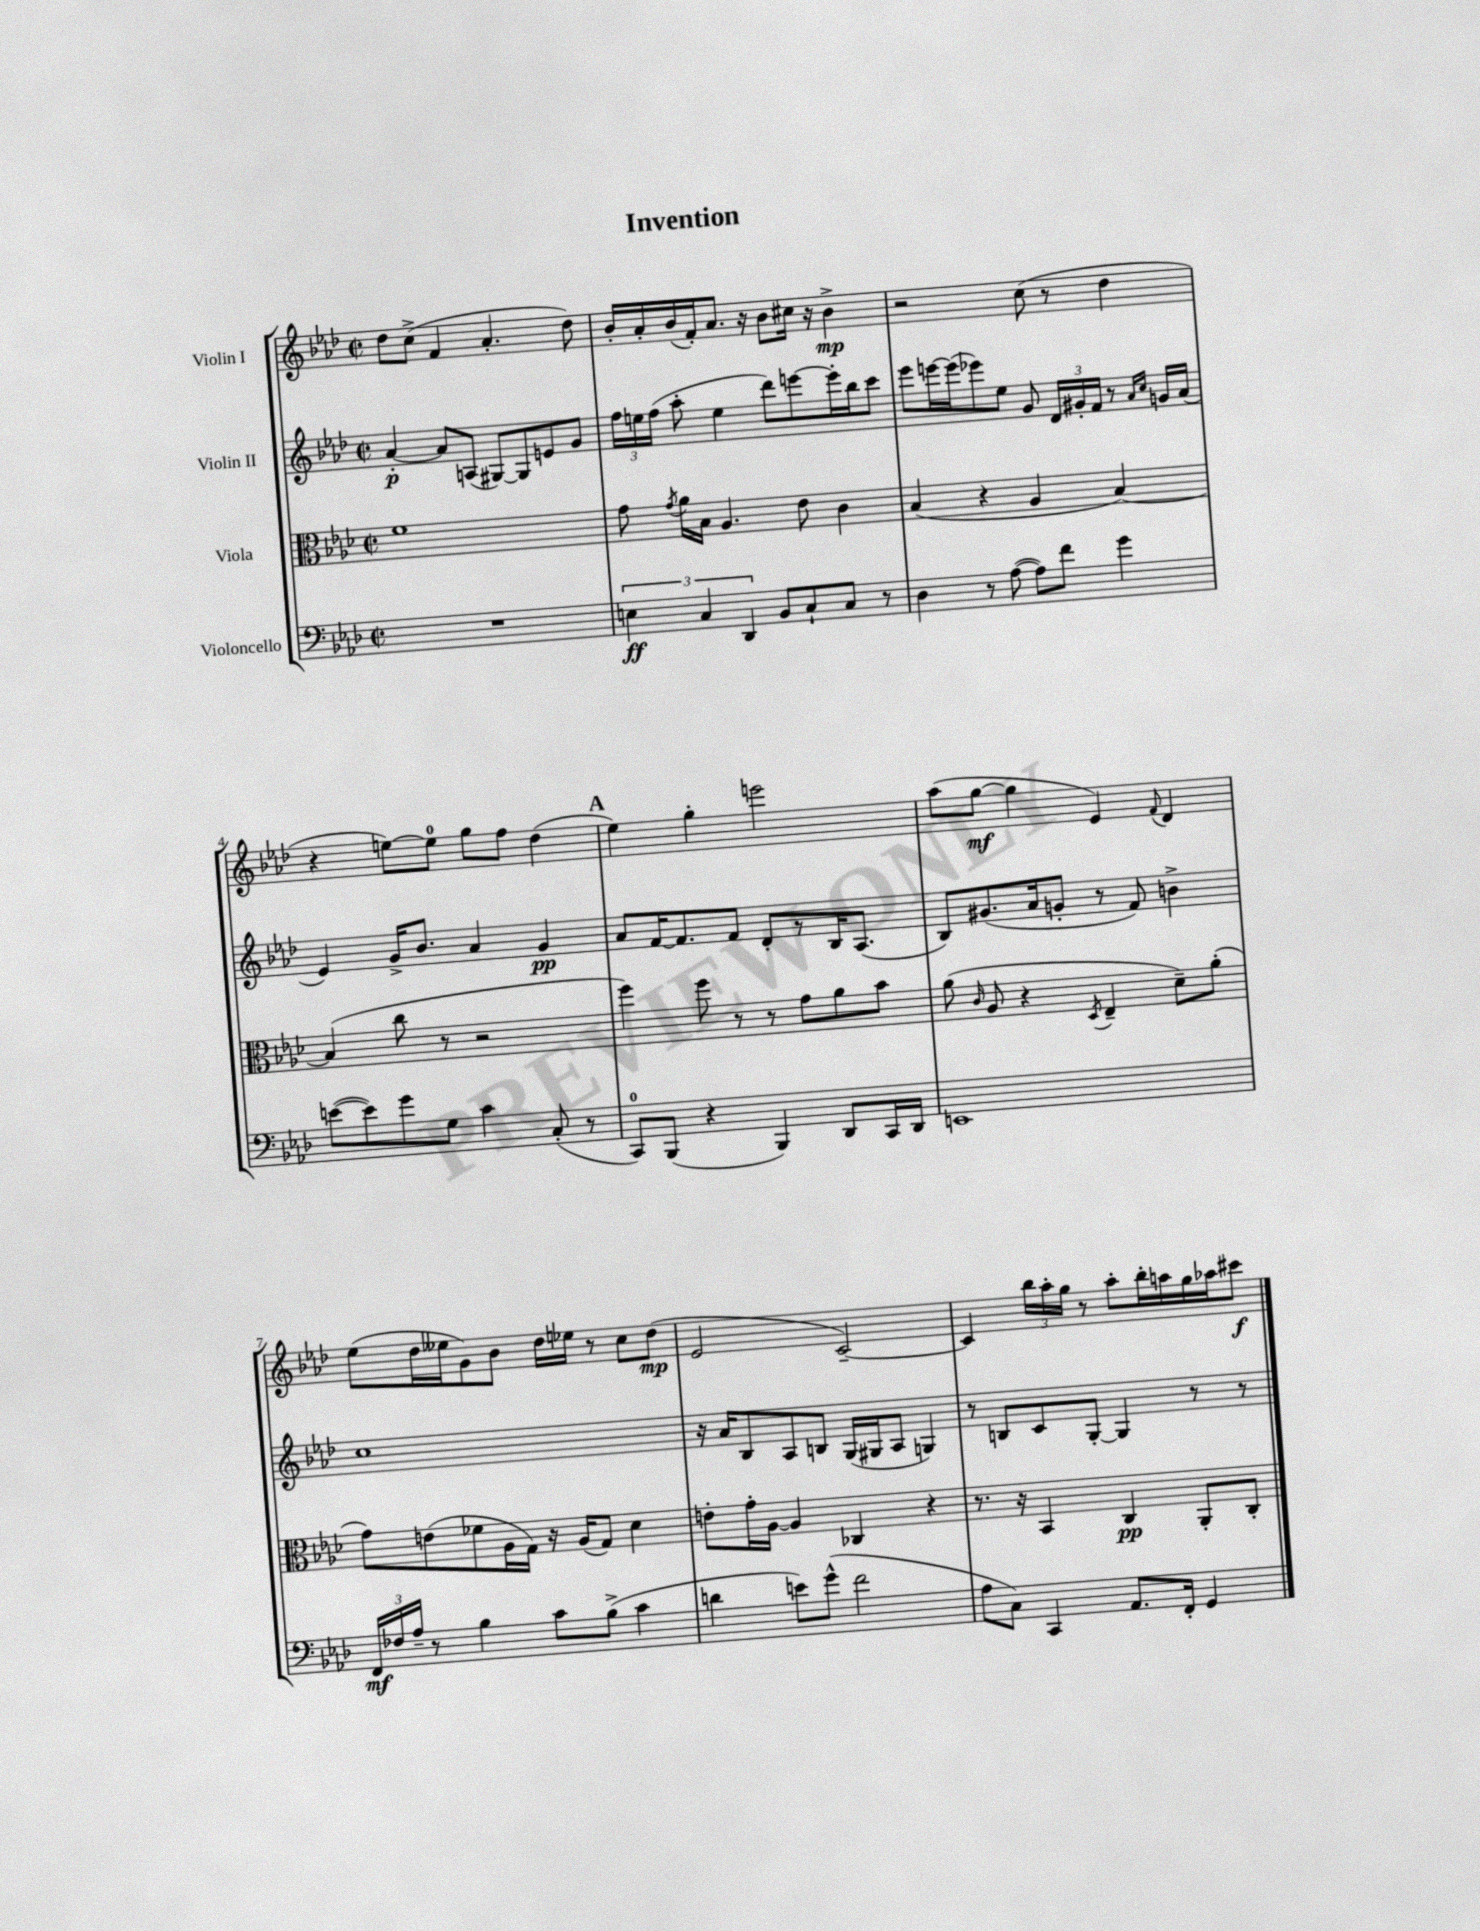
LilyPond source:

\header { title = "Invention" }
<<
\new StaffGroup <<
\new Staff = "s0" \with { instrumentName = "Violin I" } {
    \clef treble \key aes \major \defaultTimeSignature \time 2/2
    \autoBeamOff des''8[ c''8]->( f'4 aes'4.-. des''8) |
    bes'16[-. aes'16-. bes'16( f'16-.) aes'8.] r16 bes'8[ cis''16] r16 bes'4->\mp |
    r2 c''8( r8 des''4 |
    r4 e''8[~) e''8]-0 g''8[ f''8] des''4( |
    \mark \markup { \bold "A" } ees''4) g''4-. e'''2 |
    aes''8[( g''8]~\mf g''4 ees'4) \appoggiatura { f'8 } des'4 |
    ees''8[( des''16 eeses''16 g'8) bes'8] des''16[ ees''16] r8 c''8[ des''8]\mp( |
    ees'2 c'2~--) |
    c'4 \tuplet 3/2 { bes''16[ aes''16-. g''16] } r8 aes''8[-. bes''16-. a''16 g''16 aes''16 cis'''8]\f \bar "|." |
}
\new Staff = "s1" \with { instrumentName = "Violin II" } {
    \clef treble \key aes \major \defaultTimeSignature \time 2/2
    \autoBeamOff aes'4~-.\p aes'8[ a8]( gis8[~) gis8 e'8 g'8] |
    \tuplet 3/2 { f''16[ e''16 f''16]( } aes''8-. e''4 des'''8[) e'''8~ e'''16-. bes''16 c'''8] |
    ees'''8[ e'''16~ e'''16( ees'''8) ees''8] g'8 \tuplet 3/2 { des'16[ gis'16-. f'16] } r8 \grace { aes'16[ c''16] } g'16[ aes'16]( |
    ees'4) g'16[-> bes'8.] aes'4 g'4\pp |
    \mark \markup { \bold "A" } aes'8[ f'16~ f'8. f'8] des'8[-. r8 bes16 aes8.]( |
    bes8[) gis'8.( aes'16 g'8]-. r8 f'8) b'4-> |
    c''1 |
    r16 aes'16[ bes8 aes8 b8] g16[( gis16 aes8] g4) |
    r8 b8[ c'8 g8]~-. g4 r8 r8 \bar "|." |
}
\new Staff = "s2" \with { instrumentName = "Viola" } {
    \clef alto \key aes \major \defaultTimeSignature \time 2/2
    \autoBeamOff f'1 |
    g'8 \acciaccatura { g'8 } aes'16[ bes16] aes4. ees'8 c'4 |
    bes4( r4 aes4 bes4~) |
    bes4( c''8 r8 r2 |
    \mark \markup { \bold "A" } f''4) f''8 r8 r8 g'8[ aes'8 bes'8] |
    aes'8( \grace { c'16 } aes8 r4 \acciaccatura { des8 } ees4-- des'8[--) aes'8]-.( |
    g'8[) e'8( fes'8 aes16 g16]) r16 aes16[( g8]) des'4 |
    e'8[-. g'16-. aes16]~ aes4 ces4 r4 |
    r8. r16 bes,4 c4\pp aes,8[-. c8]-. \bar "|." |
}
\new Staff = "s3" \with { instrumentName = "Violoncello" } {
    \clef bass \key aes \major \defaultTimeSignature \time 2/2
    \autoBeamOff R1 |
    \tuplet 3/2 { e4\ff c4 des,4 } bes,8[ c8-! c8] r8 |
    des4 r8 aes8~( aes8[) f'8] g'4 |
    e'8[~( e'8) g'8 g8] c'4 c8-.( r8 |
    \mark \markup { \bold "A" } c,8[-0) bes,,8]( r4 bes,,4) des,8[ c,16 des,16] |
    e,1 |
    \tuplet 3/2 { f,16[\mf fes16 aes16]-- } r8 bes4 c'8[ bes8]->( c'4 |
    d'4 e'8[) g'8]-^( f'2 |
    aes8[ c8]) c,4 aes,8.[ f,16]-. g,4 \bar "|." |
}
>>
>>
